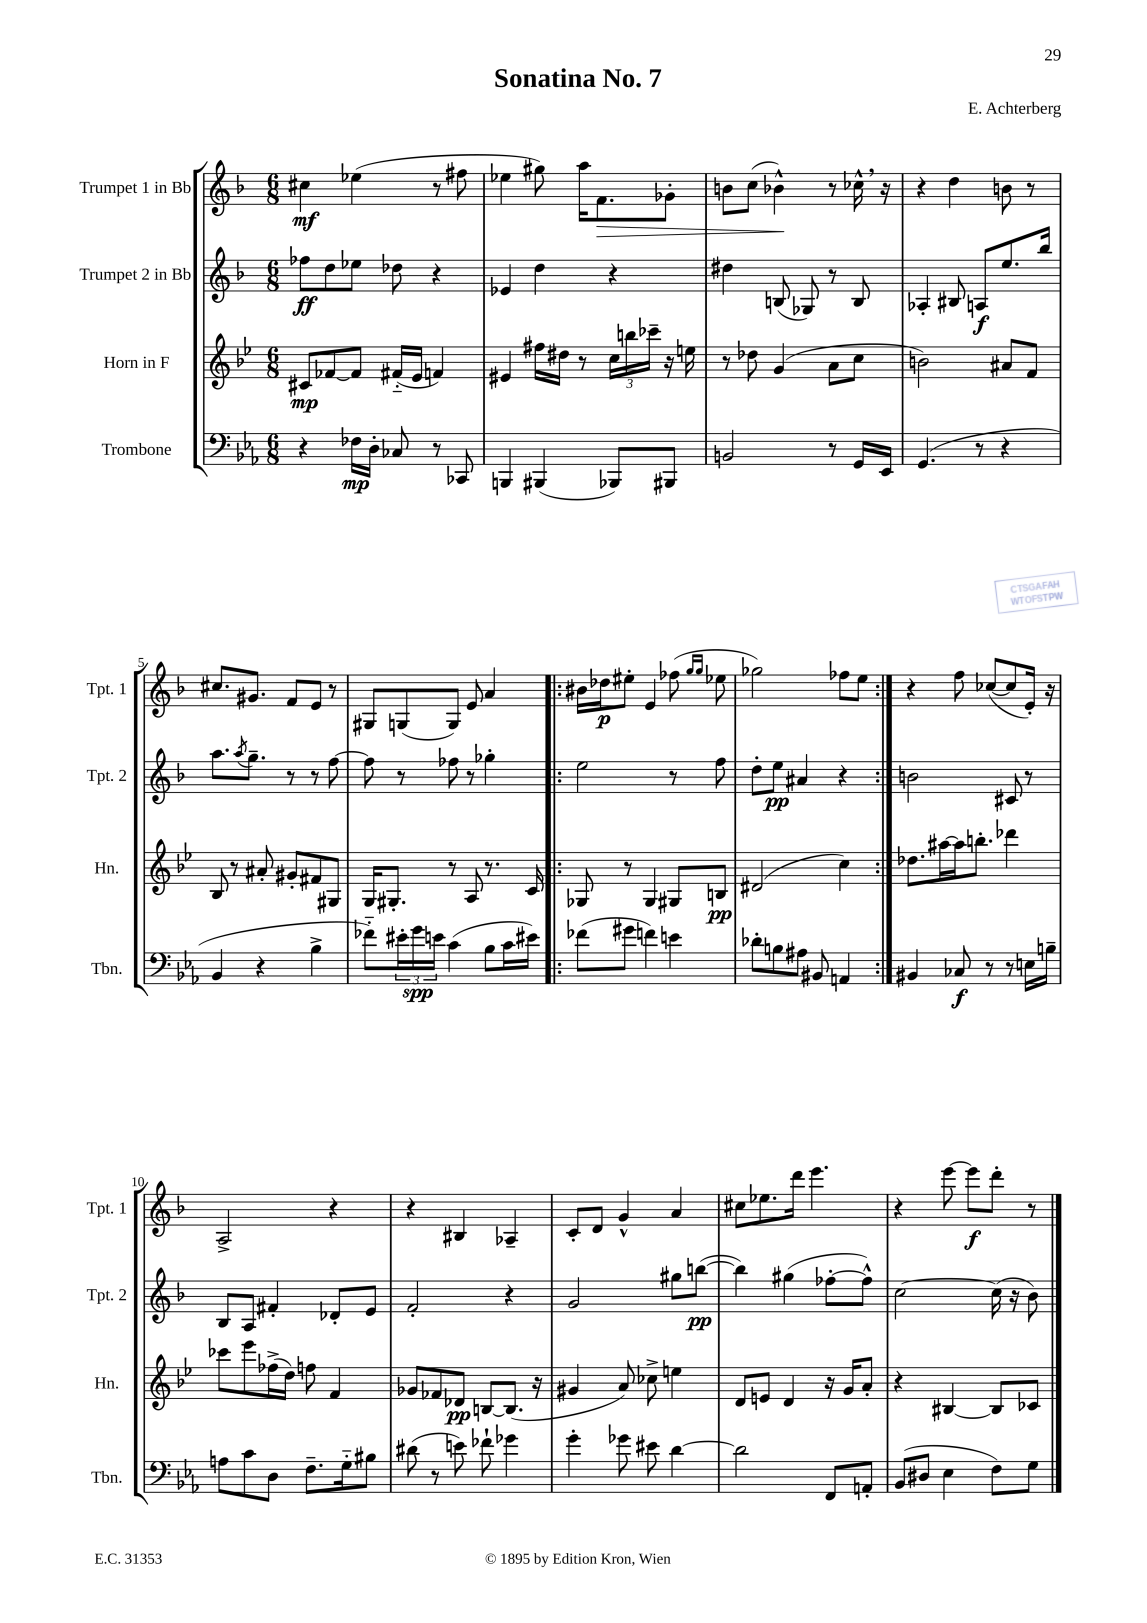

**kern	**kern	**kern	**kern
*staff4	*staff3	*staff2	*staff1
*clefF4	*clefG2	*clefG2	*clefG2
*k[b-e-a-]	*k[b-e-]	*k[b-]	*k[b-]
*M6/8	*M6/8	*M6/8	*M6/8
4r	8c#	8ff-	4cc#
.	[8f-	8dd	.
16F-	8f-]	8ee-	(4ee-
16D'	.	.	.
8C-	(16f#'~	8dd-	.
.	16e-	.	.
8r	4f)	4r	8r
8CC-	.	.	8ff#
=	=	=	=
4BBB	4e#	4e-	4ee-
(4BBB#	16ff#	4dd	8gg#)
.	16dd#	.	.
.	8r	.	16aa
.	.	.	8.f
8BBB-)	24cc	4r	.
.	24bb	.	.
.	24ccc-~	.	.
8BBB#	16r	.	8g-'
.	16ee	.	.
=	=	=	=
2BB	8r	4dd#	8b
.	8dd-	.	(8cc
.	(4g	(8B	4b-^^)
.	.	8G-)	.
8r	8a	8r	8r
16GG	8cc	8B	16cc-^^
16EE-	.	.	16r
=	=	=	=
(4.GG	2b)	4A-'	4r
.	.	8B#	4dd
8r	.	8A	.
4r	8a#	8.ee	8b
.	8f	.	8r
.	.	16bb-	.
=	=	=	=
4BB-	8B-	8.aa	8.cc#
.	8r	.	.
.	.	8qaa	.
.	.	8.gg~	8.g#
4r	8a#'	.	.
.	8g#'	8r	8f
4B-^	8f#	8r	8e
.	8G#	[8ff	8r
=	=	=	=
8f-'~)	16G	8ff]	8G#
.	8.G#'	.	.
24e#'	.	8r	(8G
24g	.	.	.
24e	.	.	.
(4c	8r	8ff-	8G)
.	8A	8r	8e
8B-	8.r	4gg-'	4a
16c	.	.	.
16e#)	16c	.	.
=!|:	=!|:	=!|:	=!|:
(8f-	8G-	2ee	16b#
.	.	.	16dd-
8g#	8r	.	8ee#'
4f)	4G-	.	4e
4e	8G#	8r	(8ff-
.	.	.	16qqgg
.	.	.	16qqgg
.	8B	8ff	8ee-
=	=	=	=
8d-'	(2d#	8dd'	2gg-)
8B	.	8ee	.
8A#	.	4a#	.
8BB#	.	.	.
4AA	4cc)	4r	8ff-
.	.	.	8ee
=:|!	=:|!	=:|!	=:|!
4BB#	8.dd-	2b	4r
.	[16aa#	.	.
8C-	16aa#]	.	8ff
.	8.bb'	.	.
8r	.	.	([8cc-
8r	4ddd-	8c#	8cc-]
16E	.	8r	16e')
16B~	.	.	16r
=	=	=	=
8A	8ccc-	8B-	2A^
8c	8eee-	8A	.
8D	(16ff-^	4f#'	.
.	16dd)	.	.
8.F~	8ff	.	.
.	4f	8d-'	4r
16G'~	.	.	.
8B#	.	8e	.
=	=	=	=
(8d#	8g-	2f'	4r
8r	8f-	.	.
8e)	8d-	.	4B#
8f-`	[8B	.	.
4g-	(8.B]	4r	4A-~
.	16r	.	.
=	=	=	=
4g'	4g#	2g	8c'
.	.	.	8d
8g-	8a)	.	4g^^
8e#	8cc-^	.	.
[4d	4ee	8gg#	4a
.	.	([8bb	.
=	=	=	=
2d]	8d	4bb])	8cc#
.	8e	.	8.ee-
.	4d	(4gg#	.
.	.	.	16ddd
.	.	.	4.eee
8FF	16r	[8ff-'	.
.	16g	.	.
8AA'	8a'	8ff-^^])	.
=	=	=	=
(8BB-	4r	[2cc	4r
8D#	.	.	.
4E-	[4B#	.	[8eee
.	.	.	8eee]
8F)	8B#]	(16cc]	8ddd'
.	.	16r	.
8G	8c-	8b-)	8r
==	==	==	==
*-	*-	*-	*-
